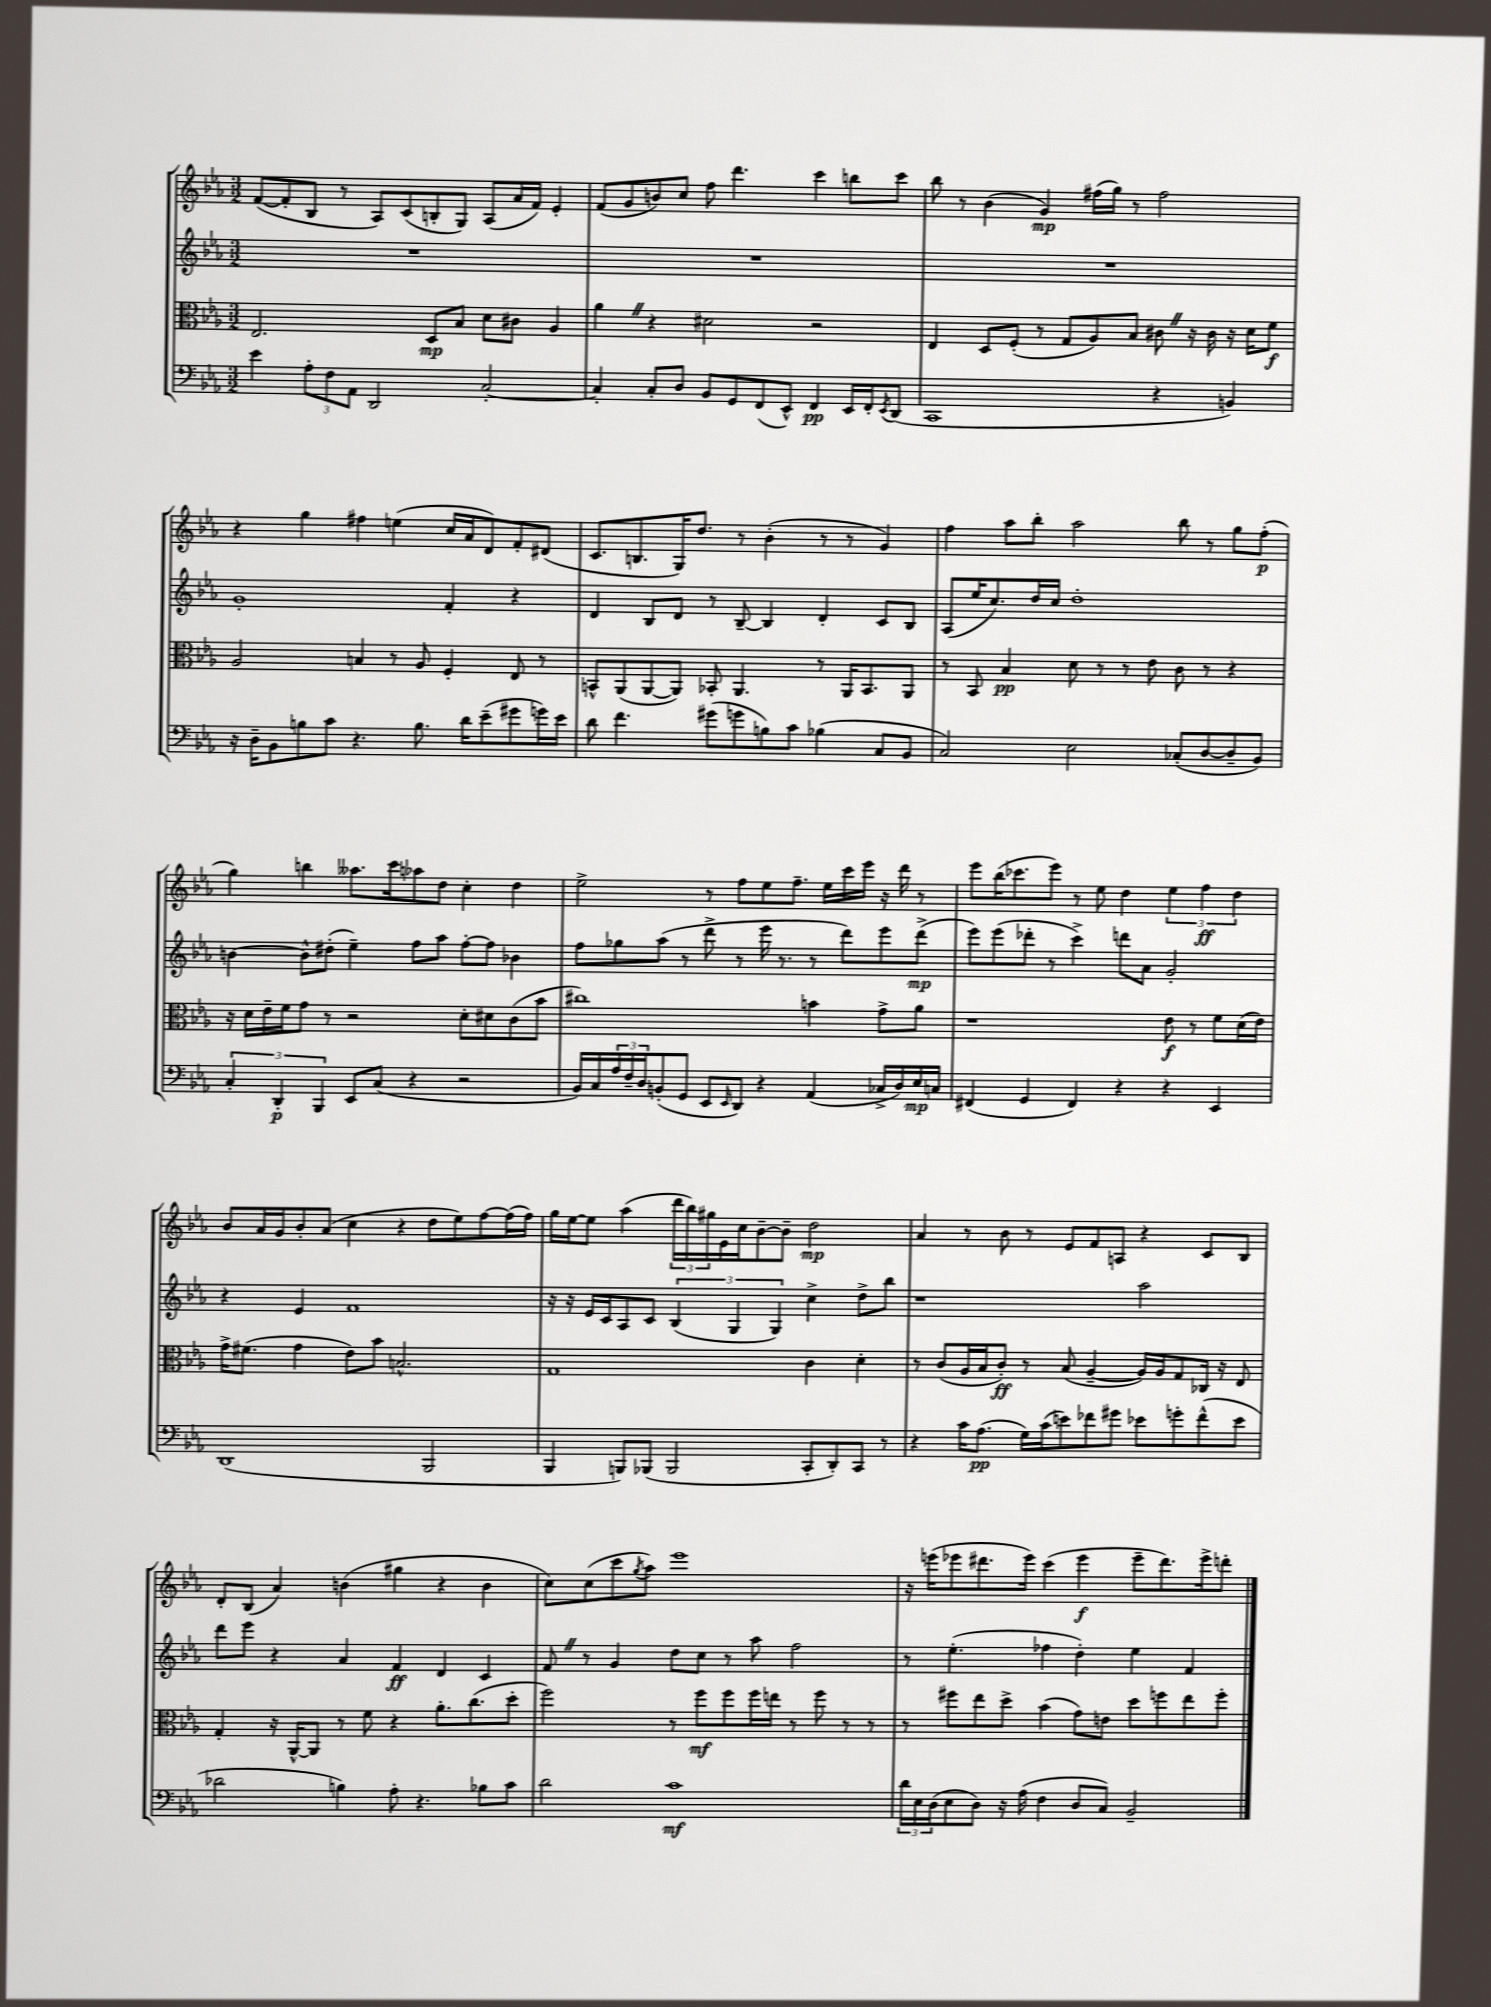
<<
\new StaffGroup <<
\new Staff = "s0" {
    \clef treble \key ees \major \numericTimeSignature \time 3/2
    f'8~( f'8-. bes8 r8 aes8) c'8( b8-. g8) aes8( aes'16 f'16) ees'4-. |
    f'8( g'8 b'8) c''8 f''8 d'''4. c'''4 b''8 c'''8 |
    bes''8 r8 bes'4( g'4\mp) fis''16( g''16) r8 fis''2 |
    r4 g''4 fis''4 e''4( c''16 aes'16 d'8) f'8-. dis'8( |
    c'8. b8. g16) d''8. r8 bes'4-.( r8 r8 g'4) |
    f''4 aes''8 bes''8-. aes''2 bes''8 r8 g''8 f''8-.\p( |
    g''4) b''4 aeses''8. c'''16 aes''8 d''8 c''4-. d''4 |
    ees''2-> r8 f''8 ees''8 f''8.-- ees''16 c'''16 ees'''16 r16 d'''16 r8 |
    ees'''8 bes''16( ces'''8. ees'''8) r8 ees''8 d''4 \tuplet 3/2 { ees''4 f''4\ff d''4 } |
    bes'8 aes'16 g'16 bes'8-. aes'8( c''4 r4 d''8 ees''8) f''8~ f''16( f''16) |
    g''16 ees''16~ ees''8 aes''4( \tuplet 3/2 { d'''16 bes''16) gis''16 } ees'16 c''16 bes'8~-- bes'8-- d''2\mp |
    aes'4 r8 bes'8 r8 ees'8 f'8 a8 r4 c'8 bes8 |
    d'8-. bes8( aes'4) b'4( gis''4 r4 b'4 |
    c''8) c''8( c'''8 \acciaccatura { g''8 } aes''8) ees'''1 |
    r16 e'''16( ees'''8 dis'''8. ees'''16) c'''4( ees'''4\f ees'''8-- dis'''8.) ees'''16-> d'''8-. \bar "|." |
}
\new Staff = "s1" {
    \clef treble \key ees \major \numericTimeSignature \time 3/2
    R1. |
    R1. |
    R1. |
    g'1-. f'4-. r4 |
    d'4 bes8 d'8 r8 bes8~-- bes4 d'4-. c'8 bes8 |
    aes8( ees''16 c''8.) d''16 c''16 d''1-. |
    b'4~ b'8-^ dis''8-.( ees''4--) f''8 aes''8 f''8~-. f''8 bes'4 |
    f''8 ges''8 aes''8( r8 d'''8-> r8 ees'''16 r8. r8 d'''8) ees'''8 d'''8->\mp( |
    ees'''8) ees'''8( des'''8-. r8 c'''4->) d'''8 aes'8 g'2-. |
    r4 ees'4 f'1 |
    r16 r16 ees'16 c'16 aes8 c'8 \tuplet 3/2 { bes4( g4 g4) } c''4-> d''8-> bes''8 |
    r1 aes''2 |
    d'''8 ees'''8 r4 aes'4 f'4\ff d'4 c'4 |
    f'8 \once \override BreathingSign.text = \markup { \musicglyph "scripts.caesura.straight" } \breathe r8 g'4 d''8 c''8 r8 aes''8 f''2 |
    r8 ees''4.-.( fes''4 d''4-.) ees''4 f'4 \bar "|." |
}
\new Staff = "s2" {
    \clef alto \key ees \major \numericTimeSignature \time 3/2
    ees2. d8\mp bes8 d'8 cis'8 aes4 |
    aes'4 \once \override BreathingSign.text = \markup { \musicglyph "scripts.caesura.straight" } \breathe r4 dis'2 r2 |
    ees4 d8 f8-.( r8 g8 aes8) bes8 cis'8 \once \override BreathingSign.text = \markup { \musicglyph "scripts.caesura.straight" } \breathe r16 cis'16 r16 d'16 f'8\f |
    aes2 b4 r8 aes8 f4-. ees8 r8 |
    b,8-^ aes,8( aes,8~ aes,8) bes,8-. aes,4. r8 aes,16 bes,8. aes,8 |
    r8 bes,8 bes4\pp d'8 r8 r8 ees'8 c'8 r8 r4 |
    r16 d'16 ees'16-- f'16 g'8 r8 r2 d'8-. dis'8 c'8( bes'8 |
    cis''1) b'4 g'8-> aes'8 |
    r1 ees'8\f r8 f'8 d'16( ees'16) |
    g'16-> fis'8.( g'4 ees'8) bes'8 b2.-^ |
    g1 c'4 d'4-. |
    r8 c'8( aes16 bes16 c'8-.\ff) r8 bes8( aes4~-- aes16) aes16 g8 ces16 r16 ees8 |
    g4-. r16 aes,16~-^ aes,8 r8 f'8 r4 aes'8.-. c''8.( d''8-. |
    f''2) r8 f''8\mf f''8 f''16 e''16 r8 f''8 r8 r8 |
    r8 fis''8 ees''8 d''8-> bes'4( g'8) e'8 d''8 f''8 ees''8 f''8-. \bar "|." |
}
\new Staff = "s3" {
    \clef bass \key ees \major \numericTimeSignature \time 3/2
    ees'4 \tuplet 3/2 { aes8-. f8 aes,8 } d,2 c2~-. |
    c4-. c8-. d8 bes,8 g,8 f,8( ees,8-^) f,4\pp ees,16 f,16-. \acciaccatura { ees,8 } d,8( |
    c,1 r4 b,4) |
    r16 d16-- bes,8 b8 c'8 r4. b8. d'16 ees'8--( gis'8 g'16) ees'16 |
    d'8 f'4. gis'8( g'8 b8) c'8 bes4( c8 bes,8 |
    c2) ees2 ces8-.( d8~ d8-- bes,8) |
    \tuplet 3/2 { c4-. d,4-.\p bes,,4 } ees,8 c8( r4 r2 |
    bes,16) c16 \tuplet 3/2 { aes16 f16-- d16 } b,8-.( g,8 ees,8 \grace { ees,16 } d,8) r4 aes,4( ces16-> d16) ees16\mp c16 |
    fis,4( g,4 fis,4) r4 r4 ees,4 |
    d,1( bes,,2 |
    bes,,4 b,,8) bes,,8( bes,,2 c,8-. d,8-.) c,8 r8 |
    r4 c'16 aes8.\pp( g16) c'16( e'8) fes'8 gis'8 ees'8 g'8-. fes'8-^( ees'8 |
    des'2 b4) aes8-. r4. bes8 c'8 |
    d'2 c'1\mf |
    \tuplet 3/2 { d'16 ees16 d16( } ees8 d8) r16 aes16( f4 d8 c8) bes,2-- \bar "|." |
}
>>
>>
\layout { \context { \Score \remove "Bar_number_engraver" } }
